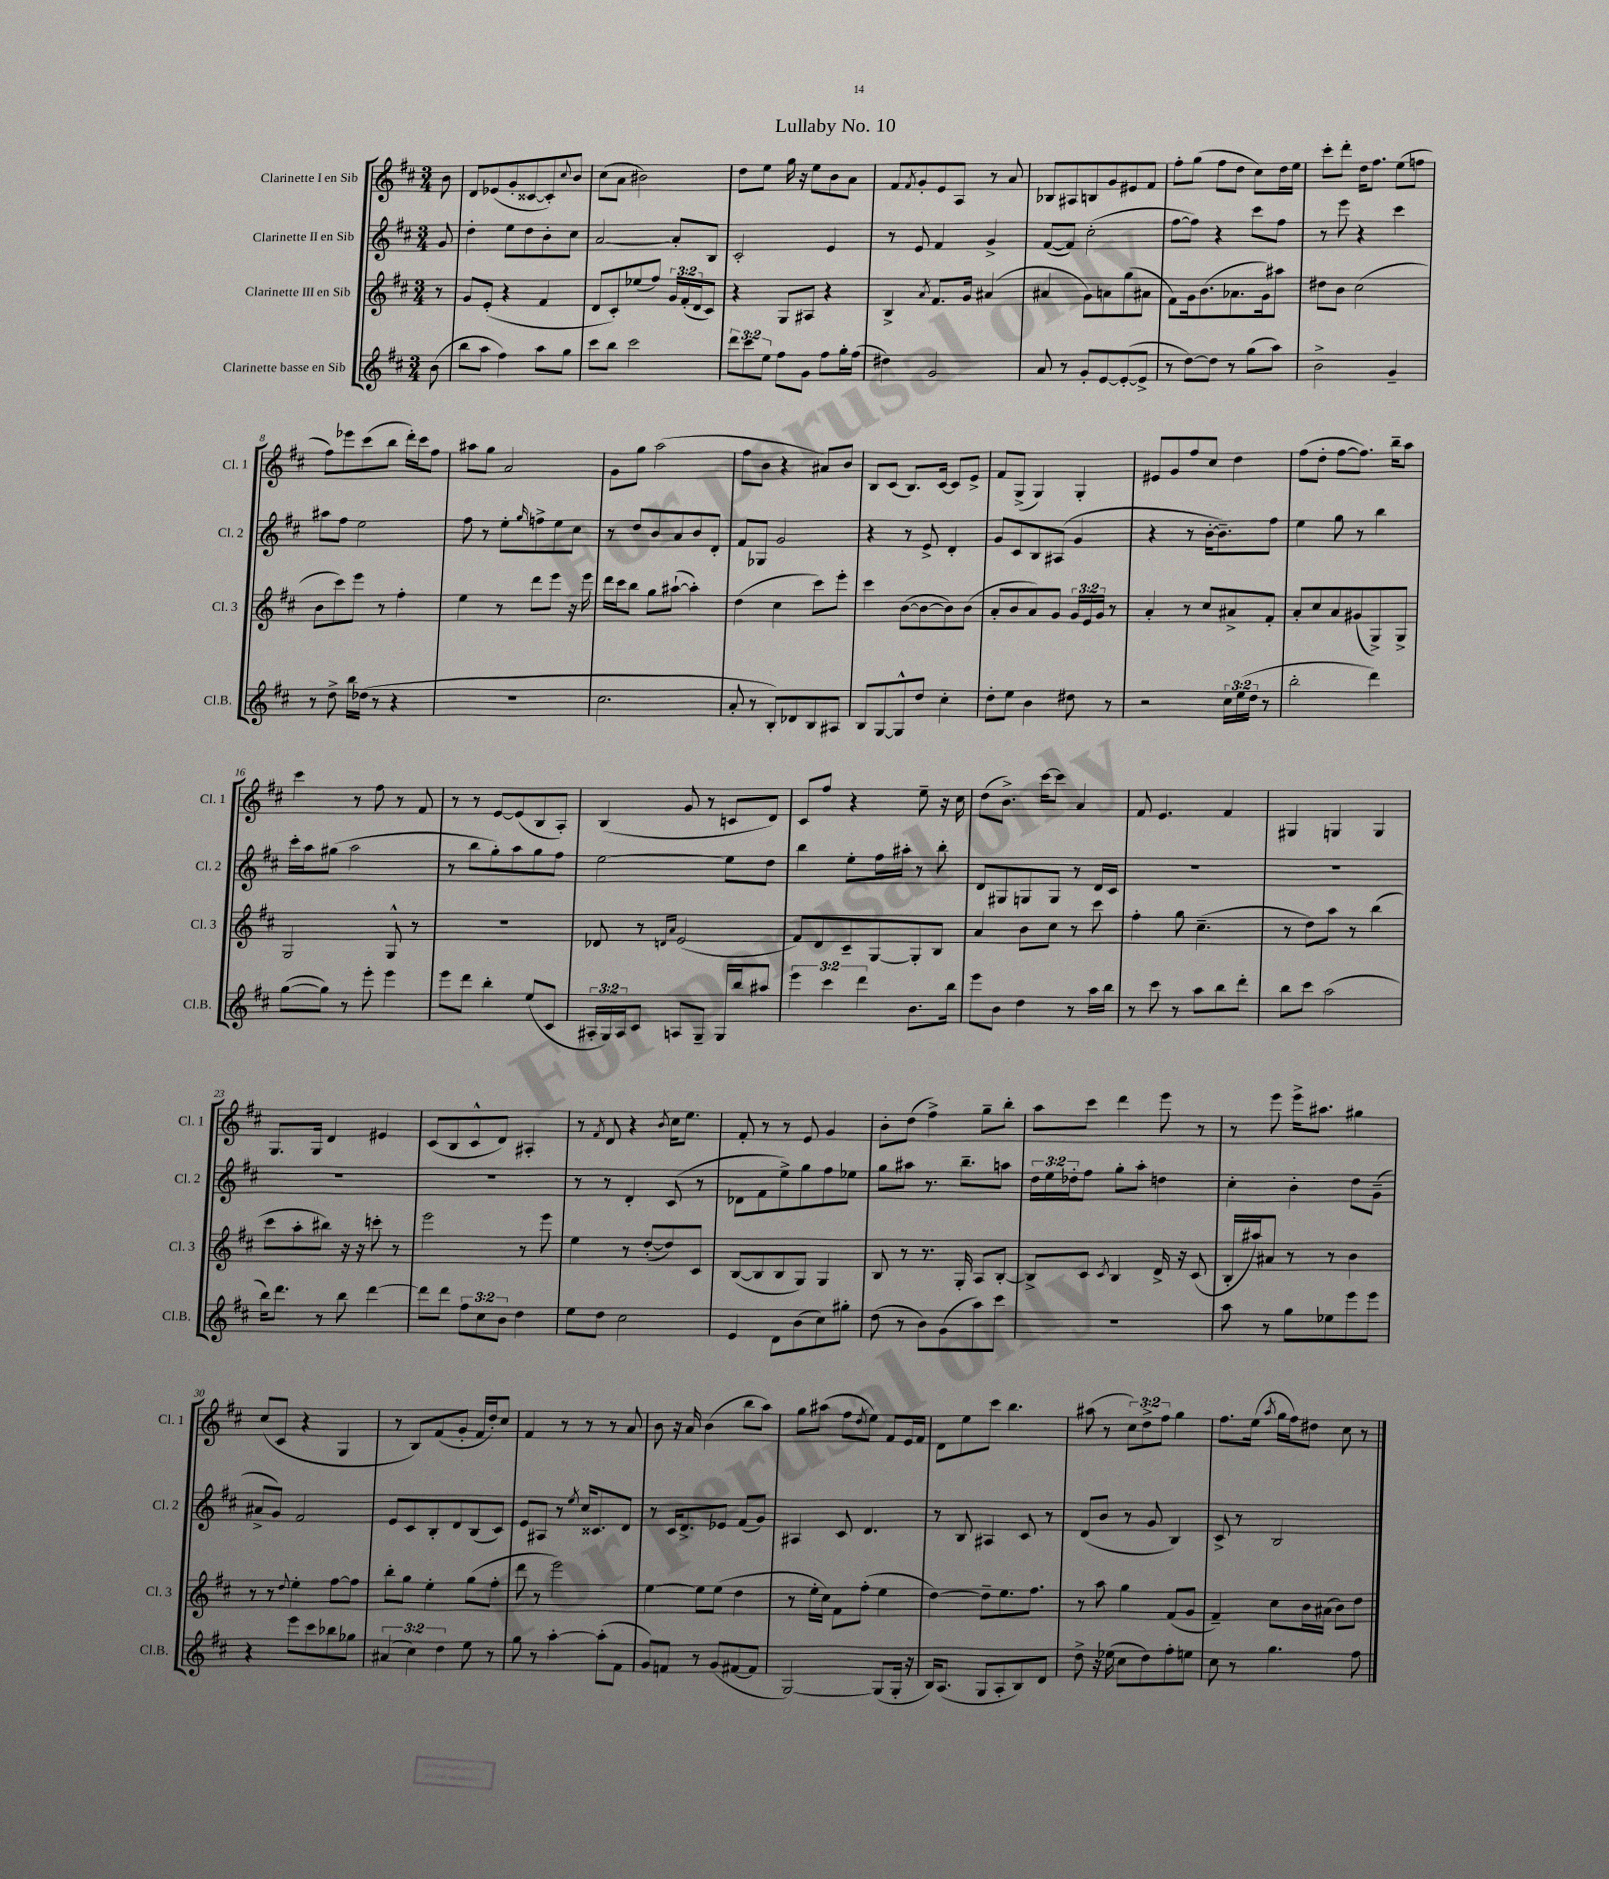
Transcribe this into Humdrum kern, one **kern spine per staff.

**kern	**kern	**kern	**kern
*part4	*part3	*part2	*part1
*staff4	*staff3	*staff2	*staff1
*I"Clarinette basse en Sib	*I"Clarinette III en Sib	*I"Clarinette II en Sib	*I"Clarinette I en Sib
*I'Cl.B.	*I'Cl. 3	*I'Cl. 2	*I'Cl. 1
*clefG2	*clefG2	*clefG2	*clefG2
*k[f#c#]	*k[f#c#]	*k[f#c#]	*k[f#c#]
*M3/4	*M3/4	*M3/4	*M3/4
=	=	=	=
(8b\	8r	8g/	8b\
=1	=1	=1	=1
8bb\L	8g/L	4dd'\	8d/L
8aa\J	(8e'/J	.	(8e-X/
4ff#\)	4r	8ee\L	8g'/
.	.	8dd\	[8c##X/
8aa\L	4f#/	8b'\	8c##'/])
.	.	.	8qqcc#/
8gg\J	.	8cc#\J	8b/J
=2	=2	=2	=2
8ccc#\L	8d/L	[2a/	(8cc#\L
8bb\J	8c#'/)	.	8a\J
2ccc#\	(8ee-X/	.	2b#X\)
.	8ff#/J)	.	.
.	24g/LL	8a'/L]	.
.	(24f#'/	.	.
.	24d/J	.	.
.	8c#/J)	8B/J	.
=3	=3	=3	=3
12ddd\L	4r	2c#'/	8dd\L
12ccc#\	.	.	.
.	.	.	8ee\J
12ee\J	.	.	.
8ff#\L	8G/L	.	16gg\
.	.	.	16r
8g\J	8A#X/J	.	8ee\L
8ff#\L	4r	4e/	8b\
16gg'\L	.	.	8a\J
(16ff#\JJ	.	.	.
=4	=4	=4	=4
4dd#X\)	4B^/	8r	8f#/L
.	.	.	8qf#/
.	.	8e/	8g'/
.	8qa/	.	.
2g/	8.f#/L	4f#/	8e/
.	.	.	8A/J
.	16g/Jk	.	.
.	(4a#X/	4g^/	8r
.	.	.	8a/
=5	=5	=5	=5
8a/	4a#X/	([8f#/L	8B-X/L
8r	.	8f#/J])	8A#X/
8g'/L	8g\L)	(2cc#'\	8Bn/
[8e/	8an\	.	8g/
(8e'/_	(8gg\	.	8e#X/
8e^/J]	8a#X\J	.	8f#/J
=6	=6	=6	=6
8r	8f#\L)	[8ff#\L	8ff#'\L
[8dd\L)	16g\k	8ff#\J])	(8gg\J
.	(8.b\	.	.
8dd\J]	.	4r	8ff#\L
8r	8.a-X\	.	8dd\J
(8gg\L	.	8ccc#\L	8cc#\L)
.	16g\k)	.	.
8aa\J)	8aa#X\J	8ff#\J	16dd\L
.	.	.	16ee\JJ
=7	=7	=7	=7
2b^\	8dd#X\L	8r	8ccc#'\L
.	8b\J	8eee\	8ddd'\J
.	(2cc#\	4r	16dd\KL
.	.	.	8.ff#\J
4g~/	.	4ccc#\	(8ee\L
.	.	.	8ffn\J
!!LO:LB:g=z
=8	=8	=8	=8
8r	8b\L	8aa#X\L	8ff#\L)
8dd^\	8ccc#\)	8ff#\J	8eee-X\
16bb\LL	8eee\J	2ee\	(8ccc#\
(16dd-X\JJ	.	.	.
8r	8r	.	8bb\J
4r	4ff#'\	.	16ddd'\LL)
.	.	.	16ccc#\J
.	.	.	8ff#\J
=9	=9	=9	=9
2.r	4ee\	8ff#\	8aa#X\L
.	.	8r	8gg\J
.	8r	8ee'\L	2a/
.	.	16qqgg/	.
.	8ddd\L	8ffn^\	.
.	8eee\J	8ee\	.
.	16r	8cc#\J	.
.	16eee\	.	.
=10	=10	=10	=10
2.cc#\	16ddd\LL	8r	8g\L
.	16ccc#\J	.	.
.	8bb\J	8dd/L	8gg\J
.	8gg\L	8b/	(2aa\
.	([8aa#X`\J	8a/	.
.	4aa#'\])	8b/	.
.	.	8d'/J	.
=11	=11	=11	=11
8a'/	(4dd\	8f#/L	8ff#\L
8r	.	8G-X/J	8b\J
8B'/L)	4cc#\	2g/	4r
8d-X/	.	.	.
8B/	8ccc#\L)	.	8a#X/L)
8A#X/J	8eee'\J	.	8b/J
=12	=12	=12	=12
8B/L	4ccc#\	4r	8B/L
[8G/	.	.	(8c#/J
8G^^/]	([8b\L	8r	8.B/L)
8dd/J	8b\_	8e^/	.
.	.	.	[16c#/Jk
4cc#'\	8b\])	4d'/	8c#/L]
.	(8b\J	.	8e^/J
=13	=13	=13	=13
8dd'\L	8a'/L	8g/L	8f#/L
8ee\J	8b/	8c#/	(8G^/J
4b\	8a/)	8B/	4G/)
.	8g/J	(8A#X/J	.
8dd#X\	24g/LL	4g/	4G'/
.	24e/	.	.
.	24g/JJ	.	.
8r	8r	.	.
=14	=14	=14	=14
2r	4a'/	4r	8e#X/L
.	.	.	8g/
.	8r	8r	8ff#/
.	8cc#/L	[16b'\KL	8cc#/J
.	.	8.b~\])	.
24cc#\LL	8a#X^/	.	4dd\
(24ee\	.	.	.
24dd\JJ	.	.	.
8r	8f#'/J	8ff#\J	.
=15	=15	=15	=15
2bb'\	8a'/L	4ee\	(8ff#\L
.	8cc#/	.	8dd'\J
.	8a/	8gg\	[8ff#\L
.	(8g#X/	8r	8.ff#\J])
4ddd\)	8G^/)	4bb\	.
.	.	.	16bb~\KL
.	8G^/J	.	8aa\J
!!LO:LB:g=z
=16	=16	=16	=16
([8gg\L	2G/	16ccc#'\LL	4ccc#\
.	.	16aa\J	.
8gg\J])	.	(8gg#X\J	.
8r	.	2aa\	8r
8eee'\	.	.	8ff#\
4eee\	8G^^/	.	8r
.	8r	.	8f#/
=17	=17	=17	=17
8eee\L	2.r	8r	8r
8ddd\J	.	8bb\L	8r
4bb'\	.	8gg'\)	[8e/L
.	.	8aa\	(8e/]
(8ee/L	.	8gg\	8B/
8c#/J	.	8ff#\J	8A'/J)
=18	=18	=18	=18
24A#X'/LL	8d-X/	[2ee\	(4B/
24G/)	.	.	.
24A#/J	.	.	.
8c#/J	8r	.	.
.	16qqdn/LL	.	.
.	16qqa/JJ	.	.
8An/L	(2e/	.	8g/
8G~/J	.	.	8r
16G/LL	.	8ee\L]	8cn/L
16bb/J	.	.	.
8aa#X/J	.	8dd\J	8d/J)
=19	=19	=19	=19
6eee\	8f#/L)	4bb\	8c#/L
.	8d/	.	8ff#/J
6ccc#\	.	.	.
.	8c#~/	8ee'\L	4r
6ddd\	.	.	.
.	[8G/	16ff#\L	.
.	.	16aa#X'\JJ	.
8.b\L	8G'/]	8r	8ee~\
.	8B/J	8bb'\	16r
16bb\Jk	.	.	16cc#\
=20	=20	=20	=20
8eee\L	4a/	8d/L	(8dd\L
8b\J	.	8G#X/	8.b^\J)
4dd\	8b\L	8Gn/	.
.	.	.	[16ccc#\KL
.	8cc#\J	8G/J	8ccc#\J]
8r	8r	8r	4a/
16aa\LL	8ccc#\	16d/LL	.
16bb\JJ	.	16c#/JJ	.
=21	=21	=21	=21
8r	4ff#'\	2.r	8f#/
8ccc#\	.	.	4.e/
8r	8gg\	.	.
8aa\L	(4.cc#~\	.	.
8bb\	.	.	4f#/
8ddd'\J	.	.	.
=22	=22	=22	=22
8bb\L	8r	2.r	4G#X/
8ccc#\J	8dd\L)	.	.
(2aa\	8aa\J	.	4Gn/
.	8r	.	.
.	(4bb\	.	4G/
!!LO:LB:g=z
=23	=23	=23	=23
16bb\KL)	8ccc#\L	2.r	8.G/L
8.ddd\J	.	.	.
.	8aa'\	.	.
.	.	.	16G/Jk
8r	8bb#X\J)	.	4d/
8bb\	16r	.	.
.	16r	.	.
[4ddd\	8cccn'\	.	4e#X/
.	8r	.	.
=24	=24	=24	=24
8ddd\L]	2eee\	2.r	(8c#/L
8ddd\J	.	.	8B/
12ff#\L	.	.	8c#^^/
12cc#\	.	.	.
.	.	.	8d/J)
12b\J	.	.	.
4dd\	8r	.	4A#X'/
.	8eee\	.	.
=25	=25	=25	=25
8ee\L	4ee\	8r	8r
.	.	.	8qf#/
8dd\J	.	8r	8d/
2cc#\	8r	4d'/	4r
.	([8dd'/L	.	.
.	.	.	8qb/
.	8dd/])	(8c#/	16cc#\KL
.	.	.	8.ee\J
.	8c#/J	8r	.
=26	=26	=26	=26
4e/	([8B/L	8d-X\L	8f#'/
.	8B/]	8f#\	8r
8d\L	8B/	8ee^\)	8r
(8b\	8G/J)	8gg\	8e/
8cc#\)	4G/	8ff#\	4g/
8gg#X'\J	.	8ee-X\J	.
=27	=27	=27	=27
(8dd\	8B/	8gg\L	8b'\L
8r	8r	8aa#X\J	(8dd\J
8b\L)	8.r	8.r	4ff#^\)
(8g\	.	.	.
.	16G'/	8.bb~\L	.
8aa\)	8A/L	.	8gg~\L
8ccc#\J	[8B'/J	8aan\J	8bb'\J
=28	=28	=28	=28
2.r	8B^/L]	24dd\LL	8aa\L
.	.	24ee\	.
.	.	24dd-X'\J	.
.	8c#/J	8ff#\J	8ccc#\J
.	8qc#/	.	.
.	4B/	8gg'\L	4ddd\
.	.	8aa'\J	.
.	16d^/	4ddn\	8eee\
.	16r	.	.
.	(8c#/	.	8r
=29	=29	=29	=29
8aa\	16B'/LL	4cc#'\	8r
.	16aa#X/J)	.	.
8r	8a#X/J	.	8eee\
8gg\L	8r	4b'\	16eee^\KL
.	.	.	8.aa#X\J
8ee-X\	8r	.	.
8eee\	4b\	8dd\L	4gg#X\
8eee\J	.	(8g~\J	.
!!LO:LB:g=z
=30	=30	=30	=30
4r	8r	8a#X^/L	(8cc#/L
.	8r	8g/J)	8c#/J
.	8qqdd/	.	.
8eee\L	4ee'\	2f#/	4r
8ccc#\	.	.	.
8bb-X\	[8ff#\L	.	4G/
8gg-X\J	8ff#\J]	.	.
=31	=31	=31	=31
(6a#X/	8bb'\L	8e/L	8r
.	8gg\J	8c#/	8B/L)
6cc#\)	.	.	.
.	4ee'\	8B'/	(8f#/
6dd\	.	.	.
.	.	8d/	8g'/J
8ee\	(8gg\L	(8B/	16f#/LL
.	.	.	16dd'/J)
8r	8ff#'\J	8c#/J)	8cc#/J
=32	=32	=32	=32
8gg\	8ddd\	8e/L	4f#/
8r	8r	8A#X/J	.
[4aa'\	2eee\)	8r	8r
.	.	8qee/	.
.	.	16cc#/KL	8r
.	.	8.c##X/	.
(8aa'\L]	.	.	8r
8f#\J	.	8d/J	8a/
=33	=33	=33	=33
8g/L)	[4ee\	8r	8b\
8fn/J	.	16c#/KL	16r
.	.	8.d^/	16a/
8r	8ee\L]	.	(4b\
(8g/L	(8ee\J	8e-X/J	.
[8f#X/	4dd\	(8f#/L	8bb\L
8f#/J]	.	8g/J)	8aa\J)
=34	=34	=34	=34
[2G/)	8r	4A#X/	8gg\L
.	16ee'\LL	.	(8aa#X\J
.	16cc#\JJ)	.	.
.	8f#\L	8c#/	8ff#\L
.	.	.	8qdd/
.	(8ff#'\J	4.d/	8ee\J)
(8G/L]	4ee\	.	8f#/L
16G'/Jk	.	.	16e/L
16r	.	.	16f#/JJ
=35	=35	=35	=35
16B/KL)	[4dd\)	8r	8d\L
(8.A/J	.	.	.
.	.	8B/	8ee\
8G/L	8dd~\L]	4A#X/	8ccc#\J
8A'/	8.ee\	.	4.bb\
8B/)	.	8c#/	.
.	8.ff#\J	.	.
8d/J	.	8r	.
=36	=36	=36	=36
8dd^\	8r	(8d/L	(8aa#X\
16r	8aa\	8b/J	8r
(16ee-X\	.	.	.
8cc#\L	4gg\	8r	12cc#\L)
.	.	.	12dd^\
8dd\)	.	8g/	.
.	.	.	12ff#\J
8ff#'\	(8f#/L	4B/)	4gg\
8een\J	8g/J	.	.
=37	=37	=37	=37
8cc#\	4f#~/)	8c#^/	8.ff#\L
8r	.	8r	.
.	.	.	(16ee\Jk
.	.	.	8qaa/
4.gg\	8cc#\L	2B/	16gg\LL
.	.	.	16ff#\J)
.	16b\L	.	8dd#X\J
.	(16a#X\JJ	.	.
.	8b\L)	.	8cc#\
8ff#\	8dd\J	.	8r
==	==	==	==
*-	*-	*-	*-
